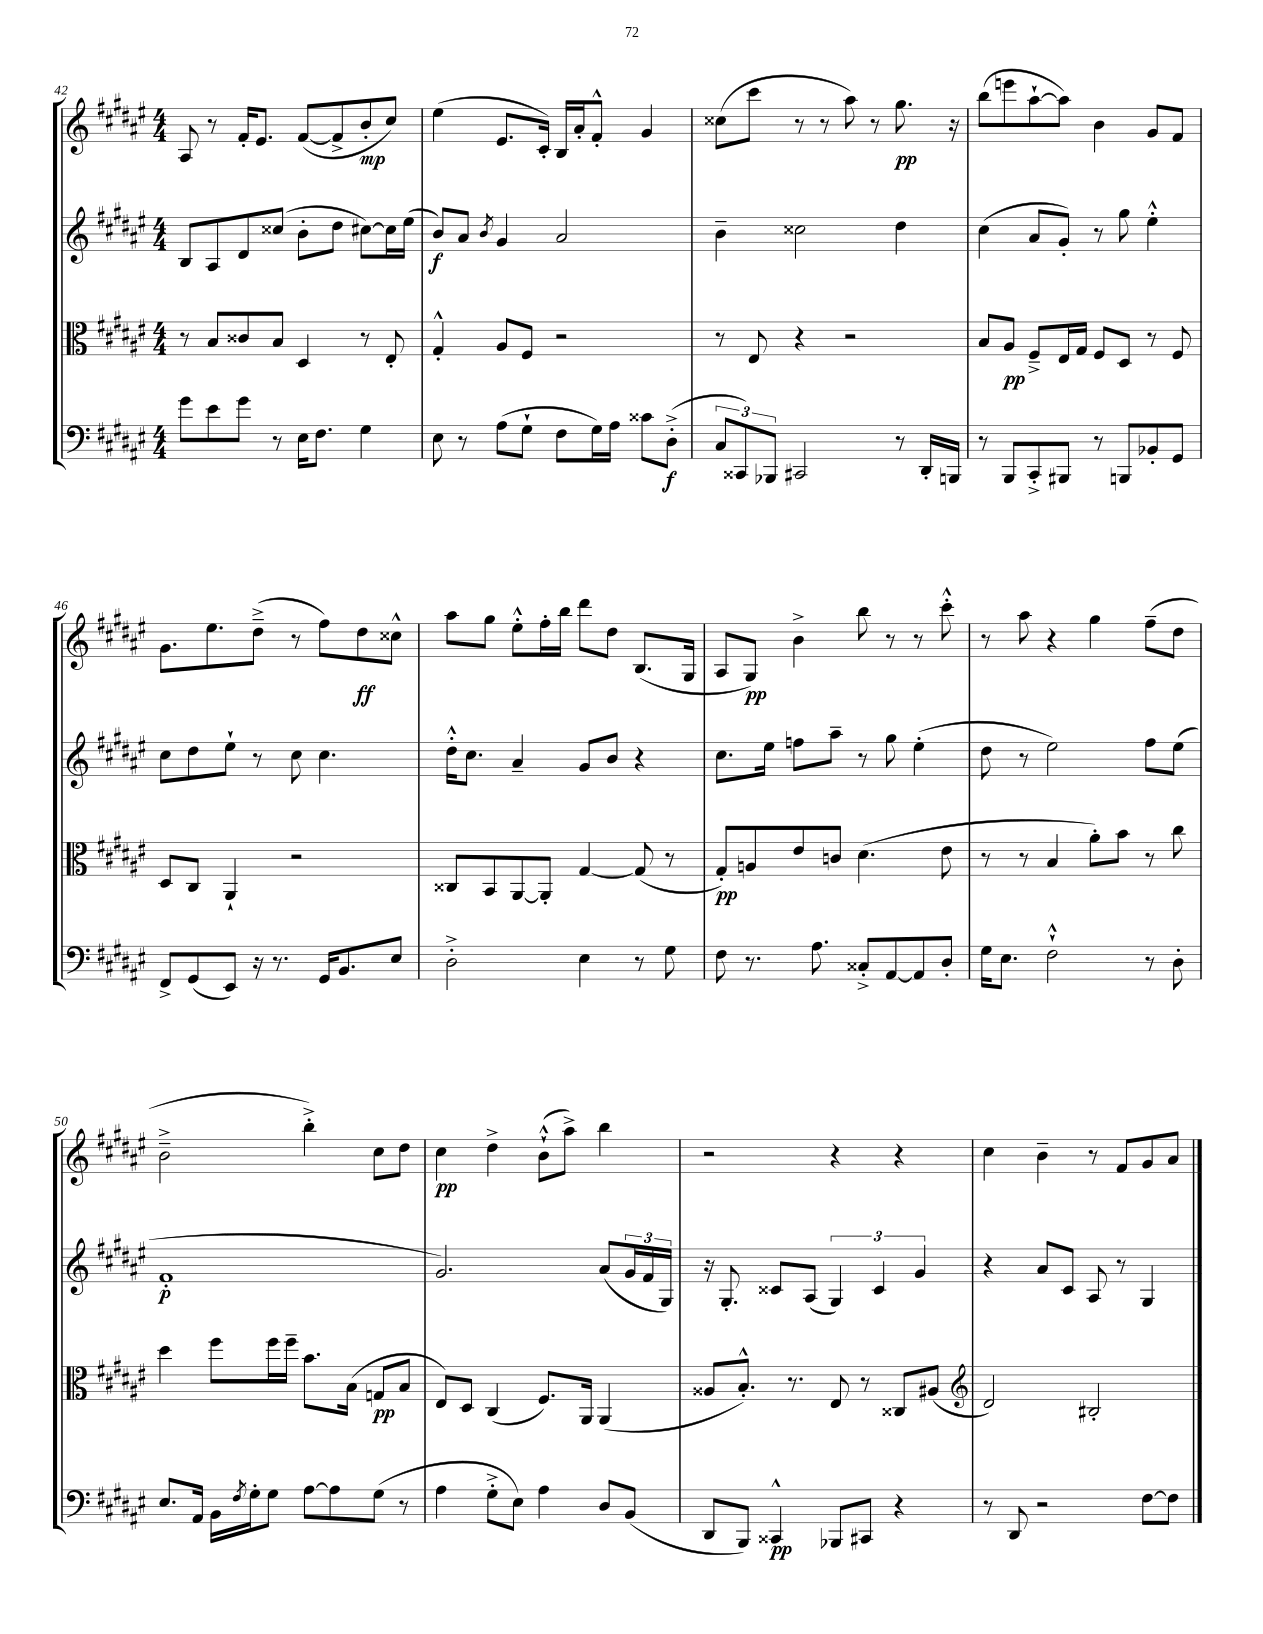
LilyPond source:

<<
\new StaffGroup <<
\new Staff = "s0" {
    \clef treble \key fis \major \numericTimeSignature \time 4/4
    ais8 r8 fis'16-. eis'8. fis'8~( fis'8-> b'8-.\mp cis''8) |
    eis''4( eis'8. cis'16-.) b16 ais'16-. fis'8-.-^ gis'4 |
    cisis''8( cis'''8 r8 r8 ais''8) r8 gis''8.\pp r16 |
    b''8( e'''8 ais''8~-! ais''8) b'4 gis'8 fis'8 |
    gis'8. eis''8. dis''8--->( r8 fis''8) dis''8\ff cisis''8-^ |
    ais''8 gis''8 eis''8-.-^ fis''16-. b''16 dis'''8 dis''8 b8.( gis16 |
    ais8 gis8\pp) b'4-> b''8 r8 r8 cis'''8-.-^ |
    r8 ais''8 r4 gis''4 fis''8--( dis''8 |
    b'2---> b''4-.->) cis''8 dis''8 |
    cis''4\pp dis''4-> b'8-!-^( ais''8->) b''4 |
    r2 r4 r4 |
    cis''4 b'4-- r8 fis'8 gis'8 ais'8 \bar "|." |
}
\new Staff = "s1" {
    \clef treble \key fis \major \numericTimeSignature \time 4/4
    b8 ais8 dis'8 cisis''8( b'8-. dis''8 cis''8~) cis''16 eis''16( |
    b'8\f) ais'8 \acciaccatura { b'8 } gis'4 ais'2 |
    b'4-- cisis''2 dis''4 |
    cis''4( ais'8 gis'8-.) r8 gis''8 eis''4-.-^ |
    cis''8 dis''8 eis''8-! r8 cis''8 cis''4. |
    dis''16-.-^ cis''8. ais'4-- gis'8 b'8 r4 |
    cis''8. eis''16 f''8 ais''8-- r8 gis''8 eis''4-.( |
    dis''8 r8 eis''2) fis''8 eis''8( |
    fis'1-.\p |
    gis'2.) ais'8( \tuplet 3/2 { gis'16 fis'16 gis16) } |
    r16 gis8.-. cisis'8 ais8( \tuplet 3/2 { gis4) cisis'4 gis'4 } |
    r4 ais'8 cis'8 ais8 r8 gis4 \bar "|." |
}
\new Staff = "s2" {
    \clef alto \key fis \major \numericTimeSignature \time 4/4
    r8 b8 cisis'8 b8 dis4 r8 eis8-. |
    gis4-.-^ ais8 fis8 r2 |
    r8 eis8 r4 r2 |
    b8 ais8\pp fis8---> eis16 gis16 fis8 dis8 r8 fis8 |
    dis8 cis8 ais,4-! r2 |
    cisis8 b,8 ais,8~ ais,8-. gis4~ gis8( r8 |
    gis8-.\pp) a8 eis'8 c'8 dis'4.( eis'8 |
    r8 r8 b4 ais'8-.) b'8 r8 cis''8 |
    dis''4 fis''8 fis''16 fis''16-- b'8. b16( g8\pp b8 |
    eis8) dis8 cis4( fis8.) ais,16 ais,4( |
    aisis8 b8.-.-^) r8. eis8 r8 cisis8 ais8( |
    \clef treble dis'2) bis2-. \bar "|." |
}
\new Staff = "s3" {
    \clef bass \key fis \major \numericTimeSignature \time 4/4
    gis'8 eis'8 gis'8 r8 eis16 fis8. gis4 |
    eis8 r8 ais8( gis8-! fis8 gis16) ais16 cisis'8 dis8-.->\f( |
    \tuplet 3/2 { cis8 cisis,8) bes,,8 } cis,2 r8 dis,16-. b,,16 |
    r8 b,,8 cis,8-.-> bis,,8 r8 b,,8 bes,8-. gis,8 |
    fis,8-> gis,8( eis,8) r16 r8. gis,16 b,8. eis8 |
    dis2-.-> eis4 r8 gis8 |
    fis8 r8. ais8. cisis8-.-> ais,8~ ais,8 dis8-. |
    gis16 eis8. fis2-!-^ r8 dis8-. |
    eis8. ais,16 b,16 \acciaccatura { fis8 } gis16-. gis8 ais8~ ais8 gis8( r8 |
    ais4 gis8-.-> eis8) ais4 dis8 b,8( |
    dis,8 b,,8) cisis,4-^\pp bes,,8 cis,8 r4 |
    r8 dis,8 r2 fis8~ fis8 \bar "|." |
}
>>
>>
\layout { \context { \Score currentBarNumber = #42 } }
